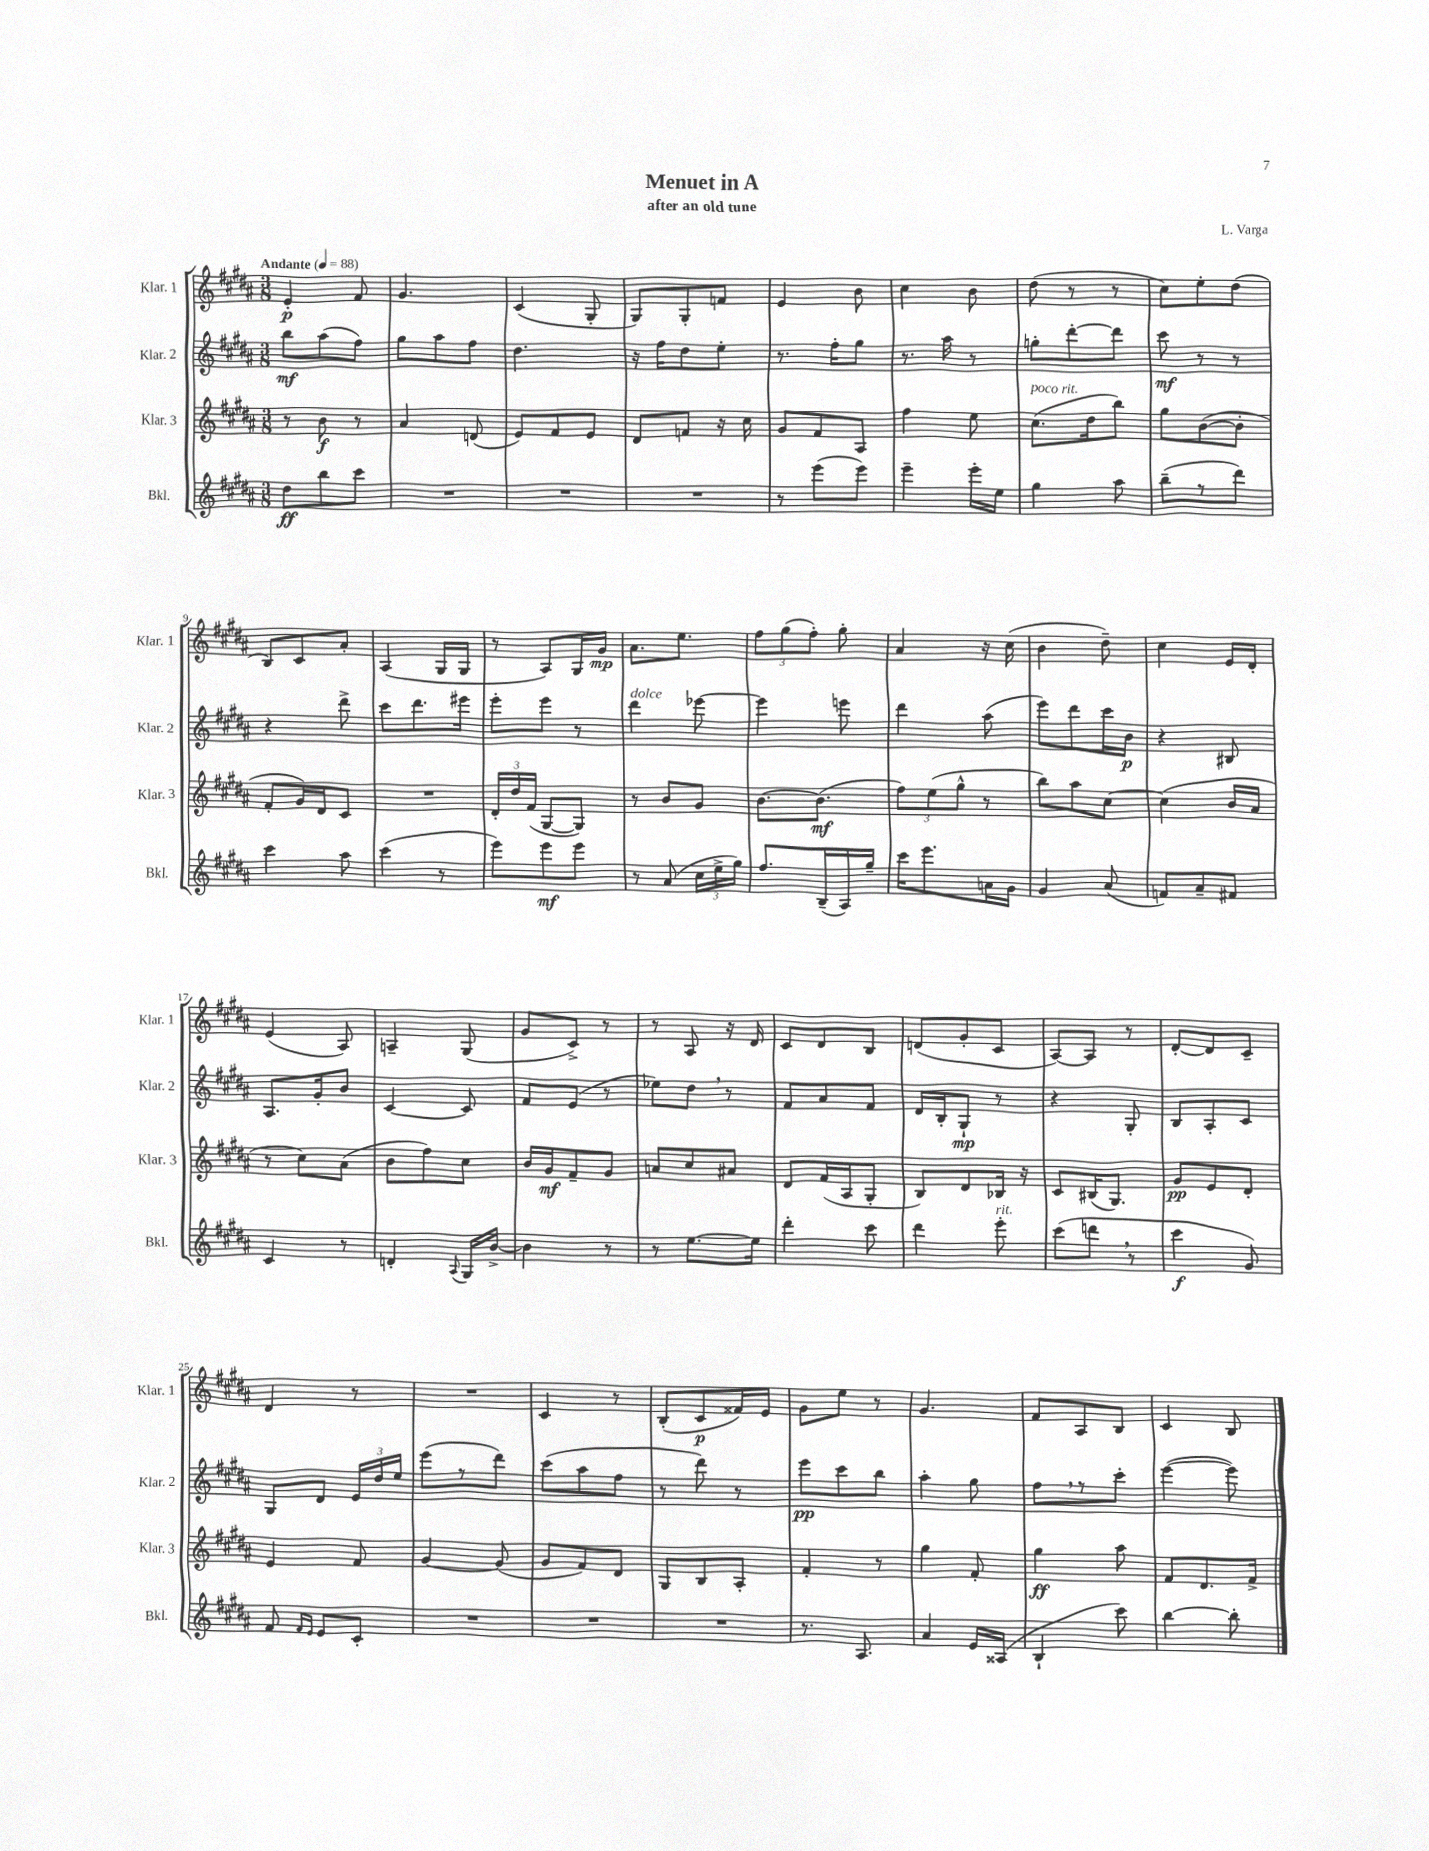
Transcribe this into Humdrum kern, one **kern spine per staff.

**kern	**dynam	**kern	**dynam	**kern	**dynam	**kern	**dynam
*part4	*part4	*part3	*part3	*part2	*part2	*part1	*part1
*staff4	*staff4	*staff3	*staff3	*staff2	*staff2	*staff1	*staff1
*I"Bkl.	*	*I"Klar. 3	*	*I"Klar. 2	*	*I"Klar. 1	*
*I'Bkl.	*	*I'Klar. 3	*	*I'Klar. 2	*	*I'Klar. 1	*
*clefG2	*	*clefG2	*	*clefG2	*	*clefG2	*
*k[f#c#g#d#a#]	*	*k[f#c#g#d#a#]	*	*k[f#c#g#d#a#]	*	*k[f#c#g#d#a#]	*
*M3/8	*	*M3/8	*	*M3/8	*	*M3/8	*
*MM88	*	*MM88	*	*MM88	*	*MM88	*
=1	=1	=1	=1	=1	=1	=1	=1
!	!	!	!	!	!	!LO:TX:a:B:t=Andante	!
8dd#\L	ff	8r	.	8bb\L	mf	4e'/	p
8bb\	.	8b\	f	(8aa#\	.	.	.
8ccc#\J	.	8r	.	8ff#\J)	.	8f#/	.
=2	=2	=2	=2	=2	=2	=2	=2
4.r	.	4a#/	.	8gg#\L	.	4.g#/	.
.	.	.	.	8aa#\	.	.	.
.	.	(8dn/	.	8ff#\J	.	.	.
=3	=3	=3	=3	=3	=3	=3	=3
4.r	.	8e/L)	.	4.dd#\	.	(4c#/	.
.	.	8f#/	.	.	.	.	.
.	.	8e/J	.	.	.	8G#'/	.
=4	=4	=4	=4	=4	=4	=4	=4
4.r	.	8d#/L	.	16r	.	8G#/L)	.
.	.	.	.	16ff#\KL	.	.	.
.	.	8fn/J	.	8dd#\	.	8G#'/	.
.	.	16r	.	8ee'\J	.	8fn/J	.
.	.	16cc#\	.	.	.	.	.
=5	=5	=5	=5	=5	=5	=5	=5
8r	.	8g#/L	.	8.r	.	4e/	.
(8eee\L	.	8f#/	.	.	.	.	.
.	.	.	.	16ff#'\KL	.	.	.
8eee\J)	.	8A#/J	.	8gg#\J	.	8b\	.
=6	=6	=6	=6	=6	=6	=6	=6
4eee~\	.	4ff#\	.	8.r	.	4cc#\	.
.	.	.	.	16aa#\	.	.	.
16eee'\LL	.	8ee\	.	8r	.	8b\	.
16ee\JJ	.	.	.	.	.	.	.
=7	=7	=7	=7	=7	=7	=7	=7
!	!	!LO:TX:a:i:t=poco rit.	!	!	!	!	!
4gg#\	.	(8.cc#\L	.	8ggn'\L	.	(8dd#\	.
.	.	.	.	[8ddd#'\	.	8r	.
.	.	16dd#\k	.	.	.	.	.
8aa#\	.	8bb\J)	.	8ddd#\J]	.	8r	.
=8	=8	=8	=8	=8	=8	=8	=8
(8bb~\L	.	8gg#\L	.	8ccc#\	mf	8cc#\L)	.
8r	.	([8b\	.	8r	.	8ee'\	.
8ddd#\J)	.	8b'\J]	.	8r	.	(8dd#\J	.
!!LO:LB:g=z
=9	=9	=9	=9	=9	=9	=9	=9
4ccc#\	.	8f#'/L	.	4r	.	8B/L)	.
.	.	16g#/L)	.	.	.	8c#/	.
.	.	16d#/J	.	.	.	.	.
8aa#\	.	8c#/J	.	8ddd#^\	.	8a#'/J	.
=10	=10	=10	=10	=10	=10	=10	=10
(4ccc#\	.	4.r	.	8ccc#\L	.	(4A#/	.
.	.	.	.	8.ddd#\	.	.	.
8r	.	.	.	.	.	16G#/LL	.
.	.	.	.	16eee#X\Jk	.	16G#/JJ	.
=11	=11	=11	=11	=11	=11	=11	=11
8eee\L)	.	24d#'/LL	.	8eee'\L	.	8r	.
.	.	24dd#/	.	.	.	.	.
.	.	(24f#/JJ	.	.	.	.	.
8eee\	mf	[8G#/L	.	8eee\J	.	8A#/L)	.
8eee\J	.	8G#/J])	.	8r	.	16G#/L	.
.	.	.	.	.	.	16g#/JJ	mp
=12	=12	=12	=12	=12	=12	=12	=12
!	!	!	!	!LO:TX:a:i:t=dolce	!	!	!
8r	.	8r	.	4ddd#\	.	8.a#\L	.
(8a#/	.	8b/L	.	.	.	.	.
.	.	.	.	.	.	8.ee\J	.
24cc#\LL	.	8g#/J	.	[8eee-X\	.	.	.
24ee^\	.	.	.	.	.	.	.
24gg#\JJ)	.	.	.	.	.	.	.
=13	=13	=13	=13	=13	=13	=13	=13
8.ff#/L	.	[8.b\L	.	4eee-\]	.	12ff#\L	.
.	.	.	.	.	.	(12gg#\	.
.	.	.	.	.	.	12ff#'\J)	.
(16B~/L	.	(8.b\J]	mf	.	.	.	.
16A#/)	.	.	.	8eeen\	.	8gg#'\	.
16gg#~/JJ	.	.	.	.	.	.	.
=14	=14	=14	=14	=14	=14	=14	=14
16ccc#\KL	.	12ff#\L)	.	4ddd#\	.	4a#/	.
8.eee\	.	.	.	.	.	.	.
.	.	(12ee\	.	.	.	.	.
.	.	12gg#^^\J	.	.	.	.	.
16an\L	.	8r	.	(8aa#\	.	16r	.
16g#\JJ	.	.	.	.	.	(16cc#\	.
=15	=15	=15	=15	=15	=15	=15	=15
4g#/	.	8bb\L)	.	8eee\L)	.	4b\	.
.	.	8aa#\	.	8ddd#\	.	.	.
(8a#/	.	[8cc#\J	.	16ccc#\L	.	8dd#~\)	.
.	.	.	.	16b\JJ	p	.	.
=16	=16	=16	=16	=16	=16	=16	=16
8fn/L)	.	(4cc#\]	.	4r	.	4cc#\	.
8a#~/	.	.	.	.	.	.	.
8f#X/J	.	16b/LL	.	8B#X/	.	16e/LL	.
.	.	16a#/JJ	.	.	.	16d#'/JJ	.
!!LO:LB:g=z
=17	=17	=17	=17	=17	=17	=17	=17
4c#/	.	8r	.	8.A#/L	.	(4e/	.
.	.	8cc#\L)	.	.	.	.	.
.	.	.	.	16g#'/k	.	.	.
8r	.	(8a#\J	.	8b/J	.	8A#/)	.
=18	=18	=18	=18	=18	=18	=18	=18
4dn'/	.	8b\L	.	[4c#/	.	4An~/	.
.	.	8ff#\)	.	.	.	.	.
8qqA#/	.	.	.	.	.	.	.
16G#/LL	.	8cc#\J	.	8c#/]	.	(8G#/	.
[16b^/JJ	.	.	.	.	.	.	.
=19	=19	=19	=19	=19	=19	=19	=19
4b\]	.	16b/LL	.	8f#/L	.	8g#/L	.
.	.	16g#/J	mf	.	.	.	.
.	.	8f#~/	.	(8e/J	.	8c#^/J)	.
8r	.	8g#/J	.	8r	.	8r	.
=20	=20	=20	=20	=20	=20	=20	=20
8r	.	8an/L	.	8ee-X\L)	.	8r	.
[8.ee\L	.	8cc#/	.	8dd#,\J	.	8A#/	.
.	.	8a#X/J	.	8r	.	16r	.
16ee\Jk]	.	.	.	.	.	16d#/	.
=21	=21	=21	=21	=21	=21	=21	=21
4ddd#'\	.	8d#/L	.	8f#/L	.	8c#/L	.
.	.	(16f#/L	.	8a#/	.	8d#/	.
.	.	16A#/J	.	.	.	.	.
8ccc#\	.	8G#'/J	.	8f#/J	.	8B/J	.
=22	=22	=22	=22	=22	=22	=22	=22
4ddd#\	.	8B/L)	.	16d#/LL	.	(8dn/L	.
.	.	.	.	16B'/J	.	.	.
.	.	8d#/	.	8G#`/J	mp	8g#'/	.
!LO:TX:a:i:t=rit.	!	!	!	!	!	!	!
8eee'\	.	16B-X/Jk	.	8r	.	8c#/J	.
.	.	16r	.	.	.	.	.
=23	=23	=23	=23	=23	=23	=23	=23
(8ccc#\L	.	8c#/L	.	4r	.	[8A#/L)	.
8dddn,\J	.	(16B#X/K	.	.	.	8A#/J]	.
.	.	8.G#/J)	.	.	.	.	.
8r	.	.	.	8G#'/	.	8r	.
=24	=24	=24	=24	=24	=24	=24	=24
4ccc#\	f	8g#/L	pp	8B/L	.	[8d#'/L	.
.	.	8e/	.	8A#'/	.	8d#/]	.
8g#/)	.	8d#'/J	.	8c#/J	.	8c#~/J	.
!!LO:LB:g=z
=25	=25	=25	=25	=25	=25	=25	=25
8f#/	.	4e/	.	8G#/L	.	4d#/	.
16qqf#/LL	.	.	.	.	.	.	.
16qqe/JJ	.	.	.	.	.	.	.
8e/L	.	.	.	8d#/J	.	.	.
8c#'/J	.	8f#/	.	24e/LL	.	8r	.
.	.	.	.	24dd#/	.	.	.
.	.	.	.	24ee/JJ	.	.	.
=26	=26	=26	=26	=26	=26	=26	=26
4.r	.	[4g#/	.	(8eee\L	.	4.r	.
.	.	.	.	8r	.	.	.
.	.	(8g#/]	.	8ddd#\J)	.	.	.
=27	=27	=27	=27	=27	=27	=27	=27
4.r	.	8g#/L	.	(8ccc#\L	.	4c#/	.
.	.	8f#/)	.	8aa#\	.	.	.
.	.	8d#/J	.	8ff#\J	.	8r	.
=28	=28	=28	=28	=28	=28	=28	=28
4.r	.	8G#/L	.	8r	.	(8B'/L	.
.	.	8B/	.	8ddd#\)	.	8c#/	p
.	.	8A#'/J	.	8r	.	16f##X/L)	.
.	.	.	.	.	.	16e/JJ	.
=29	=29	=29	=29	=29	=29	=29	=29
8.r	.	4f#'/	.	8eee\L	pp	8g#\L	.
.	.	.	.	8ccc#\	.	8ee\J	.
8.A#/	.	.	.	.	.	.	.
.	.	8r	.	8bb\J	.	8r	.
=30	=30	=30	=30	=30	=30	=30	=30
4a#/	.	4gg#\	.	4aa#'\	.	4.g#/	.
16e/LL	.	8f#'/	.	8gg#\	.	.	.
(16A##X/JJ	.	.	.	.	.	.	.
=31	=31	=31	=31	=31	=31	=31	=31
4B`/	.	4gg#\	ff	8ff#,\L	.	8f#/L	.
.	.	.	.	8r	.	8A#/	.
8ccc#\)	.	8aa#\	.	8ccc#'\J	.	8B/J	.
=32	=32	=32	=32	=32	=32	=32	=32
[4bb\	.	8f#/L	.	([4eee\	.	4c#/	.
.	.	8.d#/	.	.	.	.	.
8bb'\]	.	.	.	8eee\])	.	8B/	.
.	.	16f#^/Jk	.	.	.	.	.
==	==	==	==	==	==	==	==
*-	*-	*-	*-	*-	*-	*-	*-
